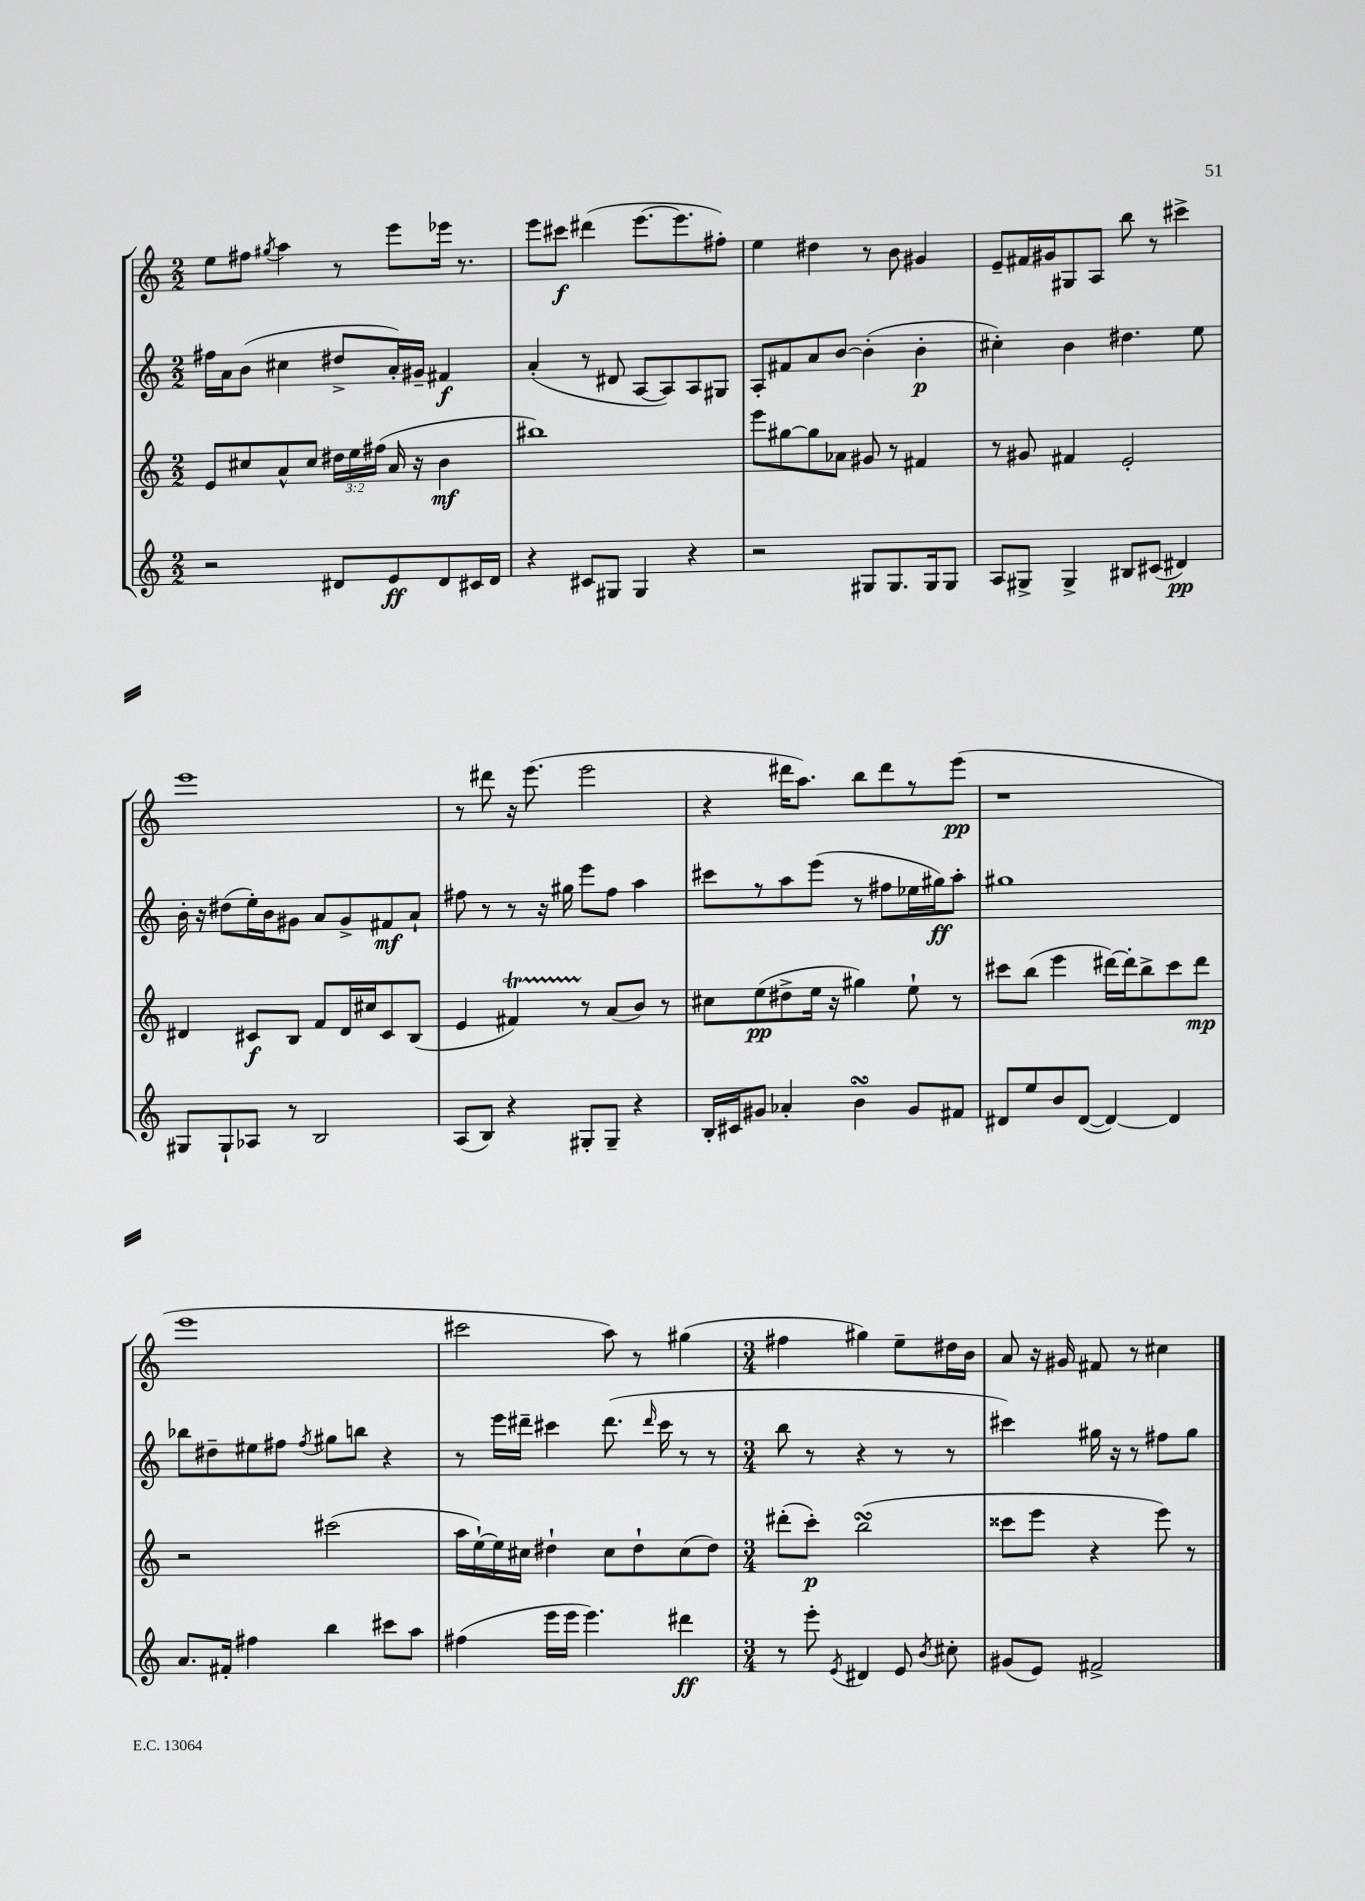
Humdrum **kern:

**kern	**kern	**kern	**kern
*staff4	*staff3	*staff2	*staff1
*clefG2	*clefG2	*clefG2	*clefG2
*k[]	*k[]	*k[]	*k[]
*M2/2	*M2/2	*M2/2	*M2/2
2r	8e/L	16ff#\LL	8ee\L
.	.	16a\J	.
.	8cc#/	(8b\J	8ff#\J
.	.	.	8qgg#/
.	8a^^/	4cc#\	4aa\
.	8cc#/J	.	.
8d#/L	24dd#\LL	8dd#^/L	8r
.	24ee\	.	.
.	(24ff#\JJ	.	.
8e/	16a/	16a'/L)	8eee\L
.	16r	16g#~/JJ	.
8d#/	4b\	4f#/	16eee-\Jk
.	.	.	8.r
16c#/L	.	.	.
16d#/JJ	.	.	.
=	=	=	=
4r	1bb#)	(4a'/	8eee\L
.	.	.	8ccc#\J
8c#/L	.	8r	(4ddd#\
8G#/J	.	8d#/	.
4G#/	.	[8A/L	[8.eee\L
.	.	8A/])	.
.	.	.	8.eee\]
4r	.	8A/	.
.	.	8G#/J	8ff#'\J)
=	=	=	=
2r	8eee\L	8A'/L	4ee\
.	[8gg#\	8f#/	.
.	8gg#\]	8a/	4dd#\
.	8a-\J	[8b/J	.
8G#/L	8g#/	(4b'\]	8r
8.G#/	8r	.	8b\
.	4f#/	4b'\	4g#/
16G#/k	.	.	.
8G#/J	.	.	.
=	=	=	=
8A/L	8r	4cc#'\)	8e~/L
8G#^/J	8g#/	.	16f#/L
.	.	.	16g#/J
4G#^/	4f#/	4b\	8G#/
.	.	.	8A/J
8B#/L	2e'/	4.dd#\	8bb\
(8c#/J	.	.	8r
4d#/)	.	.	4ccc#^\
.	.	8ee\	.
=	=	=	=
8G#/L	4d#/	16b'\	1eee
.	.	16r	.
8G#`/	.	(8dd#\L	.
8A-/J	8c#/L	16ee'\L)	.
.	.	16b\J	.
8r	8B/J	8g#\J	.
2B/	8f/L	8a/L	.
.	16d#/L	8g#^/	.
.	16cc#/J	.	.
.	8c#/	8f#/	.
.	(8B/J	8a`/J	.
=	=	=	=
(8A/L	4e/	8ff#\	8r
8B/J)	.	8r	8ddd#\
4r	4f#/)	8r	16r
.	.	.	(8.eee\
.	.	16r	.
.	.	16gg#\	.
8G#'/L	8r	8eee\L	2eee\
8G#~/J	(8a/L	8ff#\J	.
4r	8b/J)	4aa\	.
.	8r	.	.
=	=	=	=
16B'/LL	8cc#\L	8ccc#\L	4r
16c#/J	.	.	.
8g#/J	(8ee\	8r	.
4a-'/	8dd#^\	8aa\	16ddd#\LK
.	.	.	8.aa\J)
.	16ee\Jk	(8eee\J	.
.	16r	.	.
4b\	4gg#\)	8r	8bb\L
.	.	8ff#\L	8ddd#\
8g#/L	8ee`\	16ee-\L	8r
.	.	16gg#\J)	.
8f#/J	8r	8aa'\J	(8eee\J
=	=	=	=
8d#/L	8ccc#\L	1gg#	1r
8ee/	(8bb\J	.	.
8b/	4eee\	.	.
([8d#/J	.	.	.
4d#/_)	[16ddd#\LL)	.	.
.	16ddd#'\]J	.	.
.	8bb^\	.	.
4d#/]	8ccc#\	.	.
.	8ddd#\J	.	.
=	=	=	=
8.a/L	2r	8bb-\L	1eee
.	.	8dd#~\	.
16f#'/Jk	.	.	.
4ff#\	.	8ee#\	.
.	.	8ff#\J	.
.	.	8qff#/	.
4bb\	(2ccc#\	8gg#\L	.
.	.	8bb\J	.
8ccc#\L	.	4r	.
8aa\J	.	.	.
=	=	=	=
(4ff#\	16aa\LL	8r	2ccc#\
.	[16ee`\)	.	.
.	16ee\]	16eee\LL	.
.	16cc#\JJ	16ddd#~\JJ	.
16eee\LL	4dd#`\	4ccc#\	.
16eee\JJ	.	.	.
4.eee\)	.	.	.
.	8cc#\L	(8.ddd#\	8aa\)
.	8dd#`\	.	8r
.	.	16qqddd#/	.
.	.	16ccc#\	.
4ddd#\	(8cc#\	8r	(4gg#\
.	8dd#\J)	8r	.
=	=	=	=
*M3/4	*M3/4	*M3/4	*M3/4
8r	(8ddd#'\L	8bb\	4ff#\
8eee'\	8ccc'\J)	8r	.
8qe/	.	.	.
4d#/	(2bb\	4r	4gg#\)
8e/	.	8r	8ee~\L
8qb/	.	.	.
8cc#'\	.	8r	16dd#\L
.	.	.	16b\JJ
=	=	=	=
(8g#/L	8ccc##\L	4ccc#\)	8a/
8e/J)	8eee\J	.	16r
.	.	.	16g#/
2f#^/	4r	16gg#\	8f#/
.	.	16r	.
.	.	8r	8r
.	8eee\)	8ff#\L	4cc#\
.	8r	8gg#\J	.
==	==	==	==
*-	*-	*-	*-
